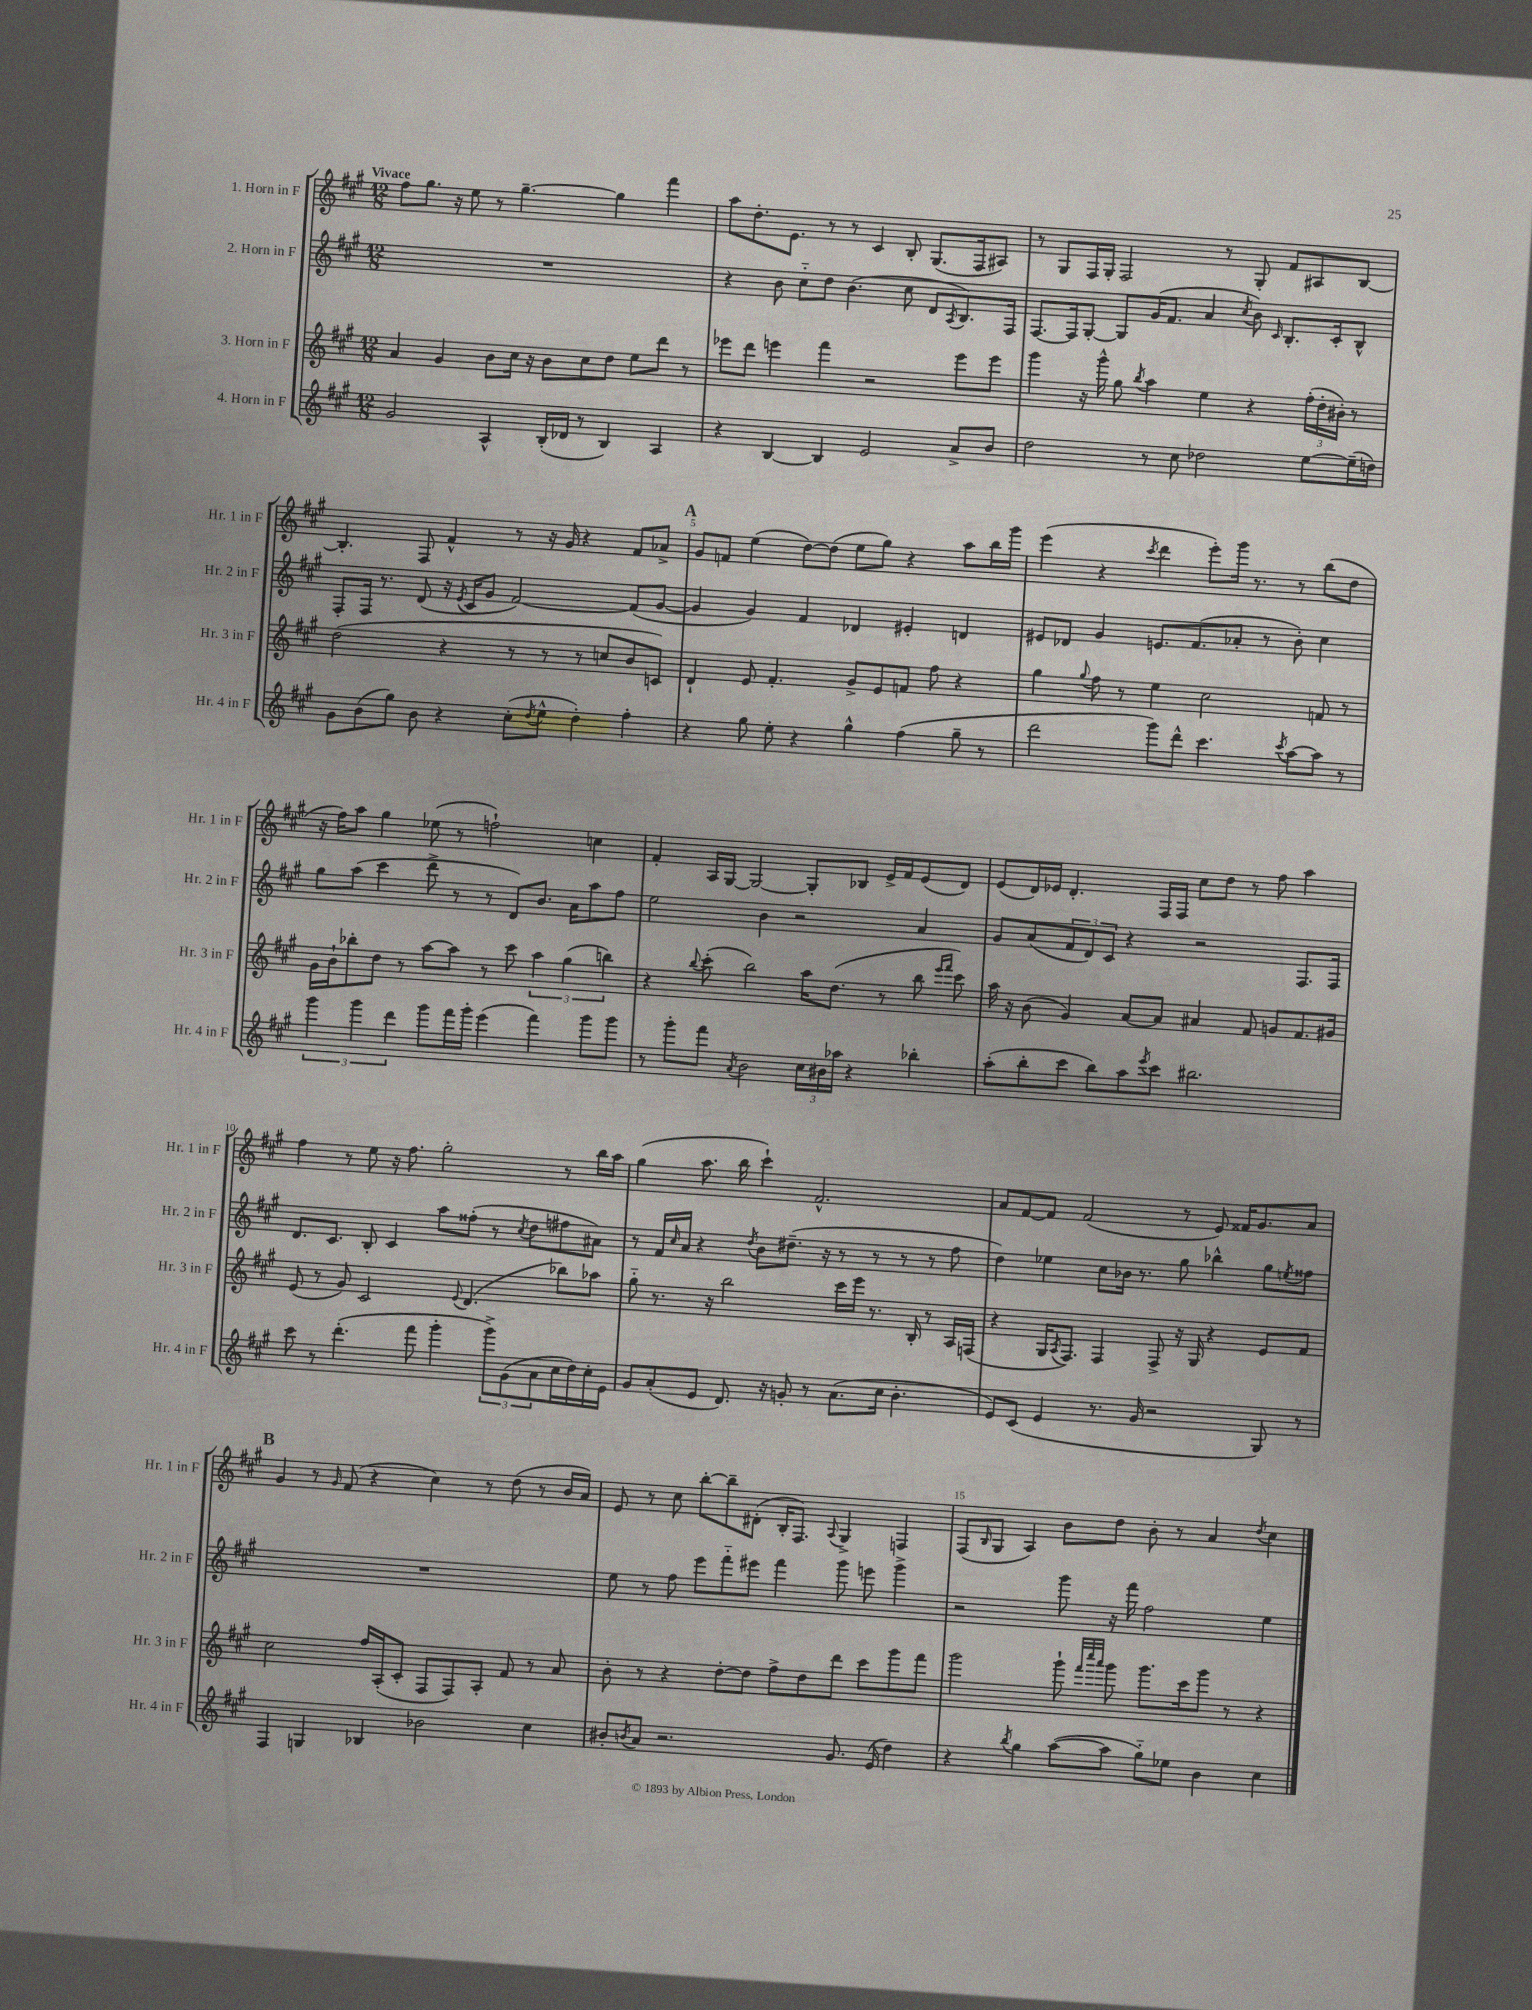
<<
\new StaffGroup <<
\new Staff = "s0" \with { instrumentName = "1. Horn in F" shortInstrumentName = "Hr. 1 in F" } {
    \clef treble \key a \major \numericTimeSignature \time 12/8 \tempo "Vivace"
    fis''8 gis''8. r16 e''8 r8 gis''4.~-- gis''4 fis'''4 |
    a''8 d''8.-. e'8. r8 r8 cis'4 b8-. gis8.( fis16 ais8) |
    r8 gis8 fis16 gis16-. fis2 r8 gis8-. fis'8 ais8 b8~ |
    b4.-. fis8 fis'4-^ r8 r16 gis'16 r4 fis'8 aes'8-> |
    \mark \markup { \bold "A" } gis'8 f'8 e''4( d''8~) d''8( e''8 gis''8) r4 a''8 b''16 gis'''16 |
    e'''4( r4 \acciaccatura { cis'''8 } d'''4 e'''8-.) gis'''16 r8. r8 b''8( d''8 |
    r16 fis''16) a''8 gis''4 ees''8( r8 f''2-!) c''4 |
    fis'4-. a16 gis16~ gis2~ gis8-. bes8 e'16-> fis'16 e'8( d'8) |
    e'8( d'16) ees'16 d'4.-. fis16 fis16 cis''8 d''8 r8 fis''8 a''4 |
    fis''4 r8 e''8 r16 fis''8. gis''2-. r8 b''16 a''16 |
    gis''4( a''8. b''16 cis'''4-!) fis'2.-^ |
    a'8 fis'8~ fis'8 fis'2( r8 e'8) fisis'16 gis'8. a'8 |
    \mark \markup { \bold "B" } gis'4 r8 \grace { gis'16 } fis'8( r4 cis''4) r8 d''8( r8 b'16 a'16) |
    e'8 r8 cis''8 b''8~-. b''8-- dis'8-.( b16-. fis8.) \appoggiatura { a8 } gis4-> f4 |
    fis8( \grace { b16 } gis8 a4) b'8 d''8 b'8-. r8 a'4 \acciaccatura { d''8 } cis''4 \bar "|." |
}
\new Staff = "s1" \with { instrumentName = "2. Horn in F" shortInstrumentName = "Hr. 2 in F" } {
    \clef treble \key a \major \numericTimeSignature \time 12/8
    R1. |
    r4 b'8 cis''8-_ d''8 b'4.( cis''8 d'8 \acciaccatura { a8 } b8.) fis16 |
    fis8.~ fis16 gis8~-. gis8 gis'16( fis'8. a'4 \acciaccatura { cis''8 } b'8) \grace { cis'16 } b8.-. cis'16-. b8-^ |
    fis8-. fis16 r8. d'8( r16 \acciaccatura { e'8 } cis'16 gis'8 fis'2~) fis'8( gis'8~ |
    \mark \markup { \bold "A" } gis'4 gis'4) fis'4 des'4 eis'4-. d'4 |
    eis'8 des'8 gis'4 e'8. fis'8.( aes'8-. r8 b'8-.) cis''4 |
    gis''8 a''8( cis'''4 d'''8-> r8 r8 d'8) b'8. a'16 a''8 fis''8 |
    e''2 b'4 r2 a'4 |
    gis'8 a'8( \tuplet 3/2 { fis'8 d'8) cis'8 } r4 r2 fis8. fis16 |
    d'8. cis'8. b8-. cis'4 a''8 fisis''8-.( r8 \acciaccatura { cis''8 } d''8 fis''8 ais'8) |
    r8 fis'16 \grace { cis''16 } a'16 r4 \acciaccatura { d''8 } b'8 dis''8.--( r16 r8 r8 r8 r8 fis''8 |
    d''4) ees''4 cis''8 bes'16 r8. gis''8 bes''4-^ gis''8 \acciaccatura { e''8 } fisis''8 |
    \mark \markup { \bold "B" } R1. |
    e''8 r8 fis''8 e'''8 fis'''8-_ eis'''8 fis'''4 gis'''8 e'''8 gis'''4-> |
    r2 gis'''8 r16 fis'''16 fis''2 e''4 \bar "|." |
}
\new Staff = "s2" \with { instrumentName = "3. Horn in F" shortInstrumentName = "Hr. 3 in F" } {
    \clef treble \key a \major \numericTimeSignature \time 12/8
    a'4 gis'4 b'8 cis''16 r16 b'8 cis''8 d''8 e''8 d'''8 r8 |
    ees'''8 d'''8 e'''4 fis'''4 r2 e'''8 e'''8 |
    gis'''4 r16 gis'''16-^ gis''8 \acciaccatura { b''8 } a''4 e''4 r4 \tuplet 3/2 { fis''16-.( d''16-. bis'16-.) } r8 |
    d''2( r4 r8 r8 r8 c''8 b'8 c'8) |
    \mark \markup { \bold "A" } d'4-! e'8 fis'4.-. gis'8-> e'8 f'8 fis''8 r4 |
    gis''4 \appoggiatura { gis''8 } fis''8 r8 e''4 cis''2 f'8 r8 |
    gis'16 b'16-! bes''8-. d''8 r8 a''8~ a''8 r8 cis'''8 \tuplet 3/2 { a''4 gis''4( b''4) } |
    r4 \appoggiatura { b''8 } cis'''8-.( b''2) a''16 d''8.( r8 b''8 \grace { e'''16 fis'''16 } cis'''8) |
    a''16 r16 b'8( gis'4) a'8~ a'8 ais'4 fis'8 g'8 fis'8. gis'16 |
    e'8( r8 gis'8) cis'2 \appoggiatura { e'8 } d'4.( bes''8) aes''8 |
    gis''8-_ r8. r16 b''2 cis'''16 e'''16 r8. b16-. r8 a16 f16( |
    r4 gis16 \acciaccatura { a8 } fis8.) fis4 fis8-> r16 gis16 r4 e'8 fis'8 |
    \mark \markup { \bold "B" } cis''2 fis''16 a16-.( cis'8-. fis8 fis8) a8-. fis'8 r8 a'8 |
    b'8-. r8 r4 d''8~-. d''8 fis''8-> d''8 d'''8 cis'''8 gis'''8 fis'''8 |
    gis'''2 gis'''8-! \grace { fis'''32 cis''''32 a'''32 } gis'''8 gis'''8. cis'''16 gis'''8 r8 r4 \bar "|." |
}
\new Staff = "s3" \with { instrumentName = "4. Horn in F" shortInstrumentName = "Hr. 4 in F" } {
    \clef treble \key a \major \numericTimeSignature \time 12/8
    gis'2 a4-^ b16-.( des'16 r8 b4) a4 |
    r4 b4~ b4 e'2 a'8-> b'8 |
    d''2 r8 cis''8 des''2 e''8~ e''16--( d''16) |
    gis'8 b'8( gis''8) b'8 r4 cis''8-.( \acciaccatura { d''8 } e''8-^ d''4-.) fis''4-. |
    \mark \markup { \bold "A" } r4 gis''8 e''8-. r4 gis''4-^ fis''4( gis''8-- r8 |
    d'''2 gis'''8) d'''8-^ cis'''4. \acciaccatura { cis'''8 } a''8~ a''8 r8 |
    \tuplet 3/2 { gis'''4 gis'''4 d'''4 } gis'''8 fis'''16 gis'''16-. e'''4( fis'''4) gis'''8 gis'''8 |
    r8 gis'''8-. fis'''8 \acciaccatura { a'8 } b'2 \tuplet 3/2 { cis''16 bis'16 aes''16 } r4 bes''4-. |
    a''8-.( b''8-. cis'''8 b''8) a''8 \acciaccatura { e'''8 } cis'''8 bis''2. |
    cis'''8 r8 d'''4.-.( fis'''8 gis'''4-. \tuplet 3/2 { gis'''8->) gis'8( a'8 } cis''16 d''16) cis''16-. e'16 |
    gis'8 a'8-.( e'8 d'8.) r16 g'8-. r8 a'8.( cis''16 b'4.-. |
    e'8) cis'8( e'4 r8. gis'16 r2 gis8) r8 |
    \mark \markup { \bold "B" } fis4 g4 bes4 bes'2 cis''4 |
    bis'8-. \acciaccatura { b'8 } a'8 r2. gis'8. e'16( d''4) |
    r4 \acciaccatura { b''8 } gis''4 a''8~( a''8 gis''8-_) ees''8 b'4 cis''4 \bar "|." |
}
>>
>>
\layout { \context { \Score \override BarNumber.break-visibility = ##(#f #t #t) barNumberVisibility = #(every-nth-bar-number-visible 5) } }
